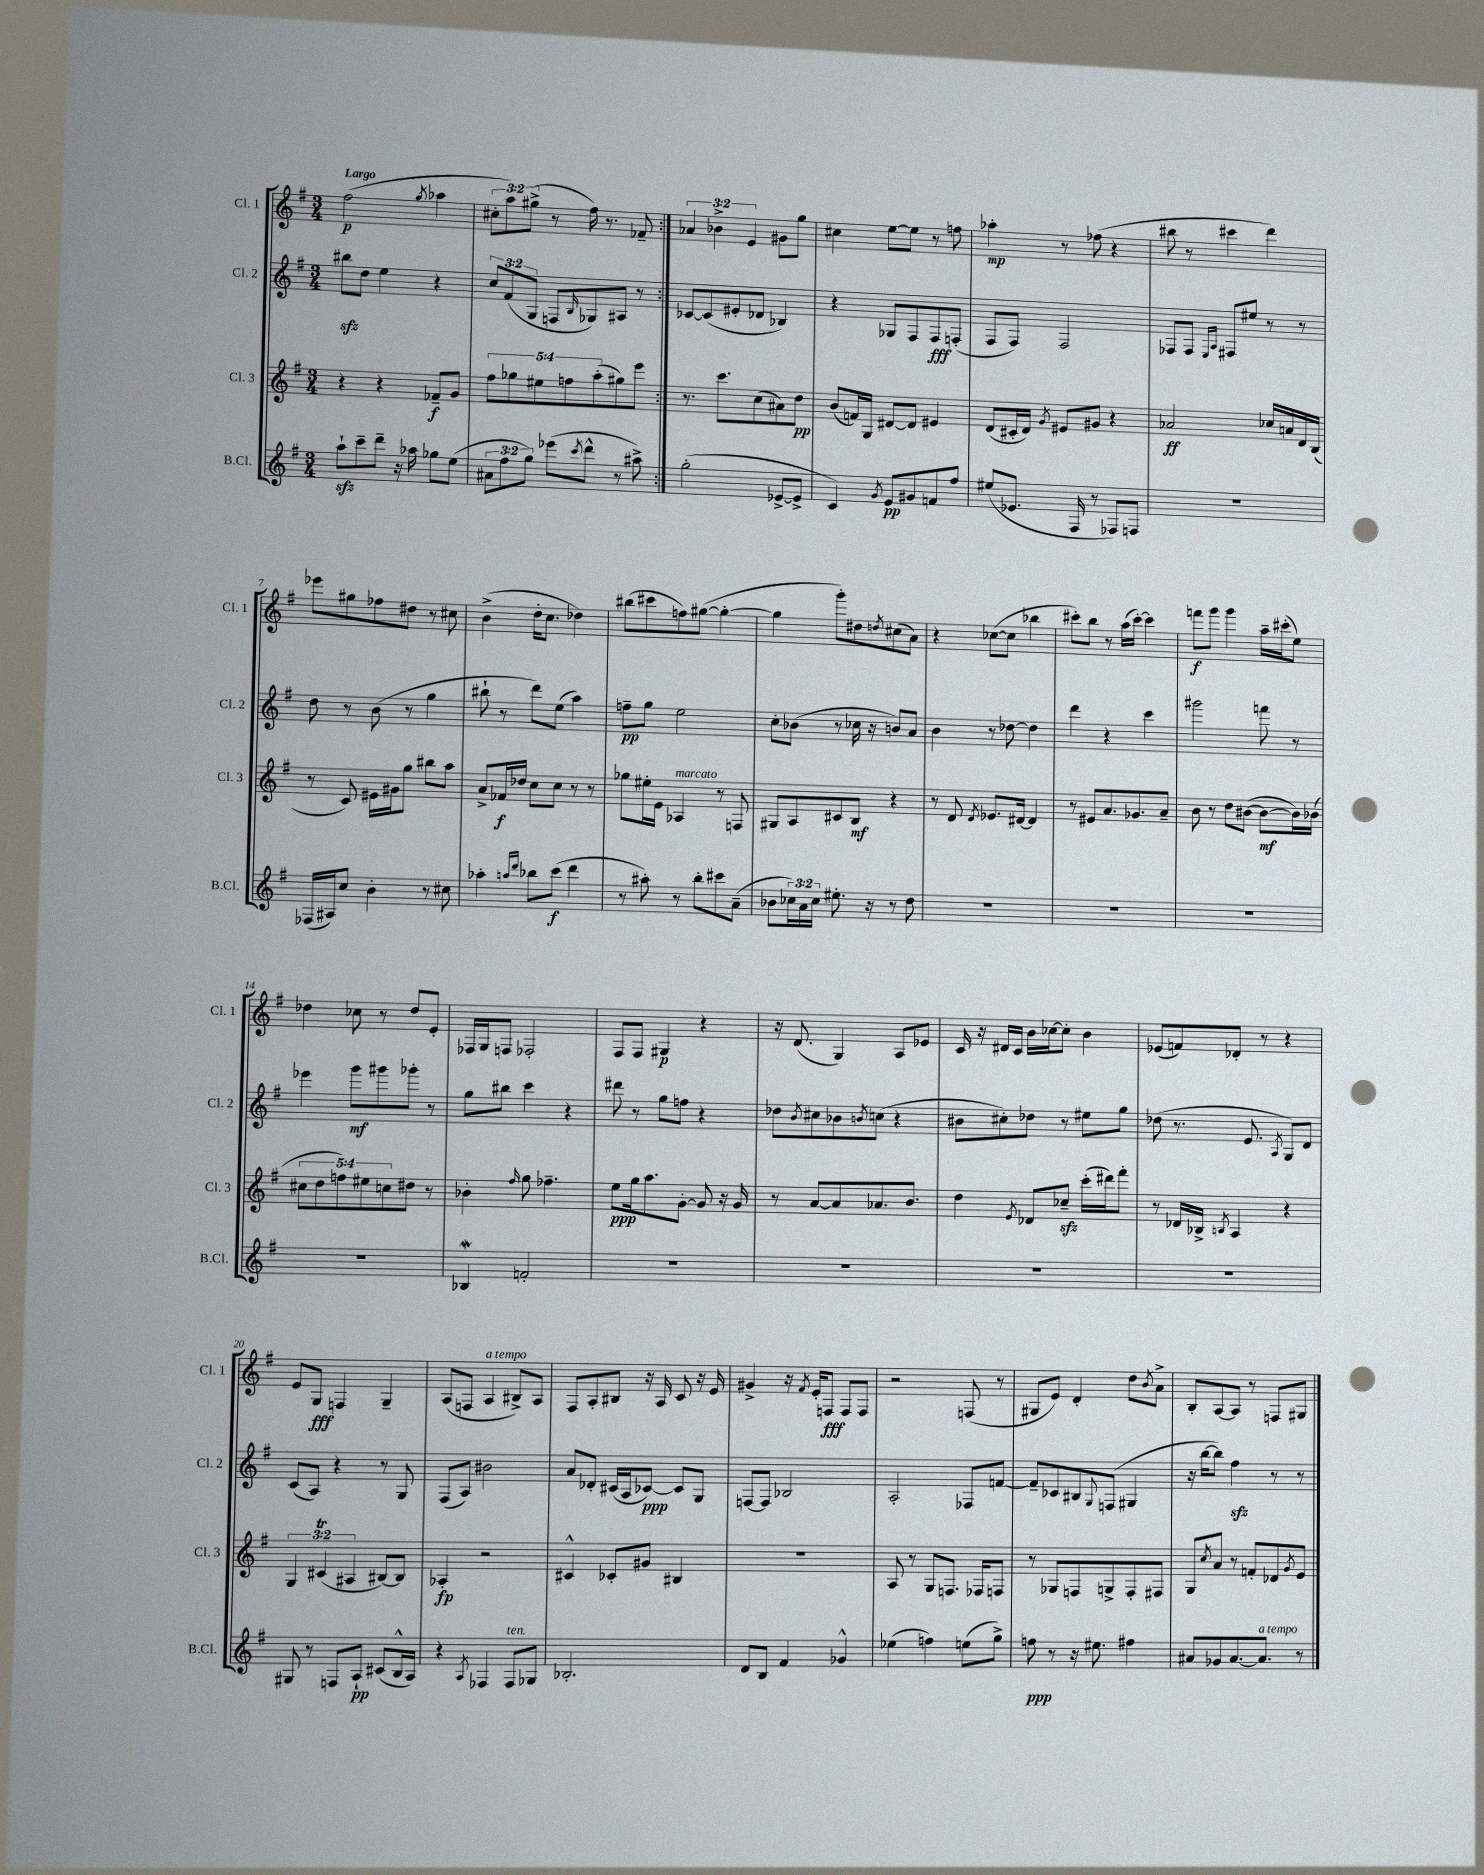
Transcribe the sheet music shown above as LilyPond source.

<<
\new StaffGroup <<
\new Staff = "s0" \with { instrumentName = "Cl. 1" shortInstrumentName = "Cl. 1" } {
    \clef treble \key g \major \numericTimeSignature \time 3/4 \override Staff.TupletNumber.text = #tuplet-number::calc-fraction-text \tempo "Largo"
    \repeat volta 2 { fis''2\p( \acciaccatura { g''8 } aes''4 |
    \tuplet 3/2 { cis''8-. a''8) gis''8->( } r8 fis''16) r8. fes'8-- | }
    \tuplet 3/2 { aes'4 bes'4-> e'4 } gis'8 g''8 |
    cis''4 e''8~ e''8 r8 f''8 |
    aes''4-.\mp r8 fes''8( r4 |
    bis''8 r8 cis'''4 d'''4) |
    ees'''8 gis''8 fes''8 dis''8 r8 cis''8 |
    b'4->( d''16-. c''8. des''4) |
    bis''8( cis'''8 f''8) gis''8~( gis''4~-. |
    gis''4 g'''8-.) dis''8 \acciaccatura { d''8 } cis''8( a'8) |
    r4 ces''8~( ces''8 bes''4 |
    cis'''8-.) b''8 r8 a''16( cis'''16~-.) cis'''4 |
    f'''8\f g'''8 g'''4 a''16-- cis'''16-.( e''8) |
    des''4 ces''8 r8 des''8 e'8-. |
    fes16 g16 f8 fes2-. |
    fis8 fis8 gis4\p r4 |
    r16 d'8.( g4) a8 ees'8 |
    c'16 r16 dis'16 c'16 b'16 ces''16~ ces''8-. b'4 |
    ees'8( f'8) des'8-. r8 r4 |
    e'8 g8\fff f4 g4-- |
    a8( f8 a4^\markup { \italic "a tempo" } bis8->) a8 |
    fis8 a8-. bis8 r16 a16 c'8 r16 e'16 |
    gis'4-> r16 \acciaccatura { fis'8 } e'16-. f8\fff f8 f8 |
    r2 f8( r8 |
    gis8 e'8) d'4-. d''8 \acciaccatura { b'8 } a'8-> |
    b8-. a8~ a8 r8 f8 gis8 \bar "|." |
}
\new Staff = "s1" \with { instrumentName = "Cl. 2" shortInstrumentName = "Cl. 2" } {
    \clef treble \key g \major \numericTimeSignature \time 3/4 \override Staff.TupletNumber.text = #tuplet-number::calc-fraction-text
    \repeat volta 2 { bis''8\sfz d''8 e''4 r4 |
    \tuplet 3/2 { c''8 fis'8( g8 } f8 \grace { b16 } ges8) ais8 r8 | }
    ces'8~ ces'8( eis'8-. des'8 bes4) |
    r4 ges8 fis8 fis8\fff f8-.( |
    fis8 fis8) fis2 |
    fes8 fes8 \grace { e16 a16 } fis8 eis''8 r8 r8 |
    d''8 r8 b'8( r8 g''4 |
    bis''8-! r8 d'''8) e''8( a''4) |
    f''8--\pp g''8 e''2 |
    c''8-. bes'8( r8 ces''16 r16 b'8) a'8 |
    b'4 r8 des''8~ des''4 |
    d'''4 r4 c'''4 |
    gis'''2 f'''8 r8 |
    ees'''4 g'''8\mf gis'''8 ges'''8-. r8 |
    g''8 bis''8 c'''4 r4 |
    dis'''8 r8 g''8 f''8 r4 |
    des''8 \acciaccatura { b'8 } cis''8 bes'8 \acciaccatura { b'8 } c''8( r4 |
    bis'8 cis''8-.) des''8 r8 eis''8 g''8 |
    des''8( r8. e'8. \acciaccatura { a8 } g8) d'8 |
    c'8( a8) r4 r8 g8 |
    fis8( a8) bis'2 |
    a'8 des'8-. cis'16( a16 ces'8~\ppp) ces'8 g8 |
    f8~ f8 bes2 |
    a2-. fes8 f'8~ |
    f'8-- ces'8 bis8 \appoggiatura { g8 } f8( gis4 |
    r16 b''16~ b''8) fis''4\sfz r8 r8 \bar "|." |
}
\new Staff = "s2" \with { instrumentName = "Cl. 3" shortInstrumentName = "Cl. 3" } {
    \clef treble \key g \major \numericTimeSignature \time 3/4 \override Staff.TupletNumber.text = #tuplet-number::calc-fraction-text
    \repeat volta 2 { r4 r4 fes'8--\f g'8 |
    \tuplet 5/4 { fis''8 ges''8 eis''8 f''8 a''8-.( } gis''8) e'''8 | }
    r8. c'''8. c''8( ais'8) d''8\pp |
    b'8( f'16) g16 dis'8~ dis'8 eis'4 |
    d'8( cis'16-. d'16) \acciaccatura { g'8 } eis'8 gis'8 r4 |
    aes'2\ff ces''16 a'16 d'16 b16( |
    r8 c'8) eis'16 gis'16 g''8 bis''8 a''8 |
    a'8-> fes'16\f des''16 c''8 c''8 r8 r8 |
    ges''8 eis''16-. e'16 aes4^\markup { \italic "marcato" } r8 f8 |
    gis8 a8 cis'8 b8\mf r4 |
    r8 d'8 \acciaccatura { d'8 } ees'8. dis'16~ dis'4 |
    r8 eis'8 a'8. ges'8. a'8-- |
    b'8 r8 d''8 bis'8~( bis'8~\mf bis'16) bes'16( |
    \tuplet 5/4 { cis''8 d''8 f''8) eis''8 c''8 } dis''8 r8 |
    bes'4-. \grace { fis''16 } g''8 fes''4.-- |
    e''8\ppp g''16 a''8. g'8~-. g'8 r16 g'16 |
    r8 a'8~ a'8 aes'8. b'8. |
    d''4 \acciaccatura { e'8 } des'8 ces''8--\sfz c'''16-.( dis'''16) fis'''8-. |
    r8 des'16 bes16-> \acciaccatura { b8 } a4 r4 |
    \tuplet 3/2 { g4 cis'4\trill( ais4 } bis8~) bis8 |
    aes4-.\fp r2 |
    cis'4-^ ces'8-. gis'8 bis4 |
    R2. |
    a8 r8 g8 f8. fes16 f8 |
    r8 ges8 f8 g8-> f8-. fis8 |
    g8 \acciaccatura { c''8 } a'8 r8 f'8-. des'8 \acciaccatura { g'8 } e'8 \bar "|." |
}
\new Staff = "s3" \with { instrumentName = "B.Cl." shortInstrumentName = "B.Cl." } {
    \clef treble \key g \major \numericTimeSignature \time 3/4 \override Staff.TupletNumber.text = #tuplet-number::calc-fraction-text
    \repeat volta 2 { a''8-!\sfz c'''8-- d'''8-- r16 aes''16 ges''8 e''8( |
    \tuplet 3/2 { ais'8 fis''8 g''8) } ees'''8( \acciaccatura { c'''8 } d'''8-^ r8 ais''8->) | }
    g''2-.( ees'8~-> ees'8-> |
    c'4) \acciaccatura { g'8 } e'8\pp gis'8 f'8 fis''8 |
    eis''8( ees'8. fis16 r8 fes8) f8 |
    R2. |
    fes16( ais16) c''8 b'4-. r8 cis''8 |
    aes''4-. \grace { a''16 d'''16 } bes''8 c'''8\f( d'''4 |
    r8 ais''8-.) r8 b''8-. cis'''8 a'8--( |
    bes'8 \tuplet 3/2 { ces''16) a'16 ces''16 } eis''8.-. r16 r8 d''8 |
    R2. |
    R2. |
    R2. |
    R2. |
    bes4\mordent f'2-. |
    R2. |
    R2. |
    R2. |
    R2. |
    gis8 r8 f8 a8-!\pp cis'8( b16-^ a16) |
    r4 \acciaccatura { a8 } fes4 fes8^\markup { \italic "ten." } ges8 |
    bes2.-. |
    d'8 b8 fis'4 ges'4-^ |
    ees''4( f''4) e''8( g''8->) |
    f''8\ppp r8 r16 eis''8. fis''4 |
    ais'8 ges'8 ais'8.~ ais'8.^\markup { \italic "a tempo" } r8 \bar "|." |
}
>>
>>
